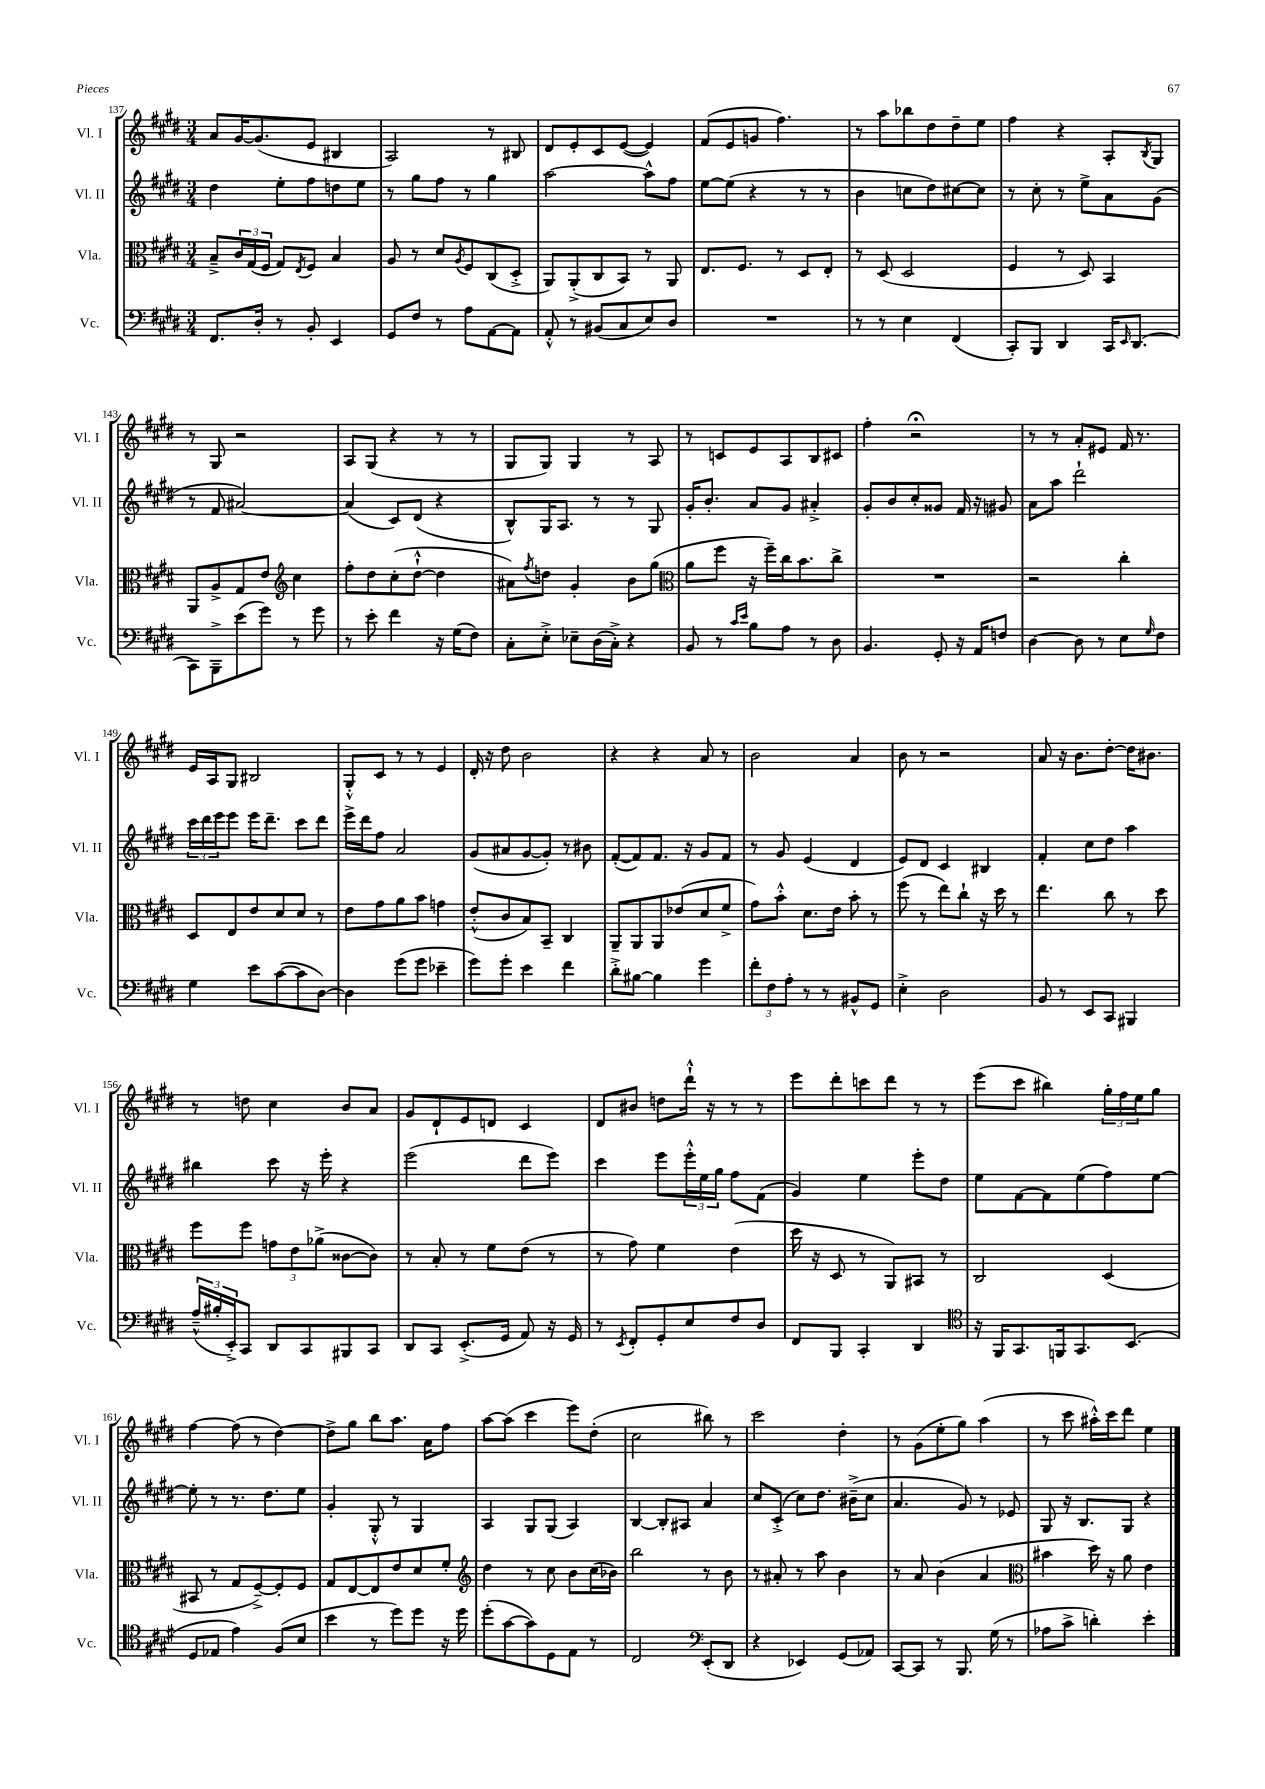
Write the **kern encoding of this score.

**kern	**kern	**kern	**kern
*staff4	*staff3	*staff2	*staff1
*clefF4	*clefC3	*clefG2	*clefG2
*k[f#c#g#d#]	*k[f#c#g#d#]	*k[f#c#g#d#]	*k[f#c#g#d#]
*M3/4	*M3/4	*M3/4	*M3/4
8.FF#	8B~^	4dd#	8a
.	24c#	.	[16g#
.	(24G#	.	.
16D#'	.	.	(8.g#]
.	24F#	.	.
8r	8G#)	8ee'	.
.	8qE	.	.
8BB'	8F#	8ff#	8e
4EE	4B	8dd	4B#
.	.	8ee	.
=	=	=	=
8GG#	8A	8r	2A)
8F#	8r	8gg#	.
8r	8d#	8ff#	.
.	8qA	.	.
8A	8F#	8r	.
[8AA	(8C#	4gg#	8r
8AA]	8D#'^	.	8B#
=	=	=	=
8AA'^^	8AA)	[2aa	8d#
8r	(8AA'^	.	8e'
(8BB#	8C#	.	8c#
8C#	8BB)	.	([8e
8E)	8r	8aa^^]	4e])
8D#	8AA	8ff#	.
=	=	=	=
2.r	8.E	[8ee	(8f#
.	.	(8ee]	8e
.	8.F#	.	.
.	.	4r	8g
.	8r	.	4.ff#)
.	8D#	8r	.
.	8E'	8r	.
=	=	=	=
8r	8r	4b	8r
8r	(8D#	.	8aa
4E	2D#	8cc	8bb-
.	.	8dd#)	8dd#
(4FF#	.	[8cc#	8dd#~
.	.	8cc#]	8ee
=	=	=	=
8CC#')	4F#	8r	4ff#
8BBB	.	8cc#'	.
4DD#	8r	8r	4r
.	8D#)	8ee^	.
16CC#	4BB	8a	8A'
16qqEE	.	.	.
(8.DD#	.	.	.
.	.	.	8qB
.	.	(8g#	8G#
=	=	=	=
8CC#)	8AA	8r	8r
8BBB~^	8A^	8f#	8G#
(8e	8G#	[2a#)	2r
8g#)	8e	.	.
*	*clefG2	*	*
8r	4cc#	.	.
8g#	.	.	.
=	=	=	=
8r	8ff#'	(4a#]	8A
8e'	8dd#	.	(8G#
4f#	(8cc#'	8c#)	4r
.	[8dd#`^^	(8d#	.
16r	4dd#]	4r	8r
(16G#	.	.	.
8F#)	.	.	8r
=	=	=	=
8C#'	8a#)	8B^^)	8G#
.	8qff#	.	.
8E'^	8dd	16G#	8G#)
.	.	8.A	.
8E-~	4g#'	.	4G#
(16D#	.	8r	.
16C#'^)	.	.	.
4r	8b	8r	8r
.	(8gg#	8G#	8A
=	=	=	=
*	*clefC3	*	*
8BB	8a	16g#'	8r
.	.	8.b'	.
8r	8ff#	.	8c
16qqc#	.	.	.
16qqe	.	.	.
8B	16r	8a	8e
.	16ff#~)	.	.
8A	16cc#	8g#	8A
.	8.b	.	.
8r	.	4a#'^	8B
8D#	8cc#^	.	8c#
=	=	=	=
4.BB	2.r	8g#'	4ff#'
.	.	8b	.
.	.	8cc#'	2r;
8GG#'	.	8g##	.
16r	.	16f#	.
16AA	.	16r	.
8F	.	8g#	.
=	=	=	=
[4D#	2r	8a	8r
.	.	8aa	8r
8D#]	.	2ddd#`	8a'
8r	.	.	8e#
8E	4cc#'	.	16f#
.	.	.	8.r
16qqG#	.	.	.
8F#	.	.	.
=	=	=	=
4G#	8D#	24ccc#	16e
.	.	24ddd#	.
.	.	.	16A
.	.	24eee	.
.	8E	8eee	8G#
8e	8e	16eee	2B#
.	.	8.ddd#~	.
([8c#	8d#	.	.
8c#]	8d#	8ccc#	.
[8D#)	8r	8ddd#	.
=	=	=	=
4D#]	8e	16eee^	8G#'^^
.	.	16ddd#	.
.	8g#	8ff#	8c#
(8g#	8a	2a	8r
8g#	8b	.	8r
4e-~	4g	.	4e
=	=	=	=
8g#)	(8e'^^	(8g#	16d#'
.	.	.	16r
8g#'	8c#	8a#	8dd#
4e	8B)	[8g#	2b
.	8BB~	8g#'])	.
4f#	4C#	8r	.
.	.	8b#	.
=	=	=	=
8d#'^	8AA~	([8f#'	4r
[8B#	8AA	8f#])	.
4B#]	8AA	8.f#	4r
.	(8e-	.	.
.	.	16r	.
4g#	8d#	8g#	8a
.	8f#^	8f#	8r
=	=	=	=
12f#'	8g#)	8r	2b
12F#	.	.	.
.	8b'^^	8g#	.
12A'	.	.	.
8r	8.d#	(4e	.
8r	.	.	.
.	16e	.	.
8BB#^^	8b'	4d#	4a
8GG#	8r	.	.
=	=	=	=
4E'^	(8ff#	8e)	8b
.	8r	8d#	8r
2D#	8ee)	4c#	2r
.	8cc#`	.	.
.	16r	4B#	.
.	16dd#	.	.
.	8r	.	.
=	=	=	=
8BB	4.ee	4f#'	8a
8r	.	.	16r
.	.	.	8.b
8EE	.	8cc#	.
8CC#	8cc#	8dd#	[8dd#'
4BBB#	8r	4aa	16dd#]
.	.	.	8.b#
.	8dd#	.	.
=	=	=	=
(24A~^^	8ff#	4bb#	8r
24B#'	.	.	.
24EE'^)	.	.	.
8CC#	8ff#	.	8dd
8DD#	12g	8ccc#	4cc#
.	12e	.	.
8CC#	.	16r	.
.	(12a-^	.	.
.	.	16eee'	.
8BBB#	[8c##	4r	8b
8CC#	8c##])	.	8a
=	=	=	=
8DD#	8r	(2eee	8g#
8CC#	8B'	.	8d#`
(8.EE'^	8r	.	8e
.	8f#	.	8d
16GG#	.	.	.
8AA)	(8e	8ddd#	4c#
16r	8r	8eee)	.
16GG#	.	.	.
=	=	=	=
8r	8r	4ccc#	8d#
8qEE	.	.	.
8FF#'	8g#)	.	8b#
8GG#'	4f#	8eee	8dd
8E	.	24eee'^^	16ddd#`^^
.	.	24ee	.
.	.	.	16r
.	.	24gg#	.
8F#	(4e	8ff#	8r
8D#	.	(8f#	8r
=	=	=	=
8FF#	16dd#	4g#)	8eee
.	16r	.	.
8BBB	8D#	.	8ddd#'
4CC#'	8r	4ee	8ccc
.	8AA)	.	8ddd#
4DD#	8BB#	8eee'	8r
.	8r	8dd#	8r
=	=	=	=
*clefC4	*	*	*
16r	2C#	8ee	(8eee
16FF#	.	.	.
8.GG#	.	[8f#	8ccc#
.	.	8f#]	4bb#)
16FF	.	.	.
8.GG#	.	(8ee	.
.	(4D#	8ff#)	24gg#'
.	.	.	24ff#
(8.BB	.	.	.
.	.	.	24ee
.	.	[8ee	8gg#
=	=	=	=
8D#	8BB#	8ee']	[4ff#
8E-	8r	8r	.
4e)	8G#	8.r	(8ff#]
.	[8F#~^)	.	8r
.	.	8.dd#	.
(8F#	8F#']	.	[4dd#)
8B	8F#	8ee	.
=	=	=	=
4b	8G#	4g#'	8dd#^]
.	[8E	.	8gg#
8r	8E]	8G#'^^	8bb
8dd#)	8e	8r	8.aa
8dd#	8d#	4G#	.
.	.	.	16a
16r	8f#'	.	8ff#
16dd#	.	.	.
=	=	=	=
*	*clefG2	*	*
(8dd#'	4dd#	4A	[8aa
[8g#	.	.	(8aa]
8g#])	8r	8G#	4ccc#
8D#	8cc#	(8G#	.
8E	8b	4A)	8eee)
8r	(16cc#	.	(8dd#'
.	16b-)	.	.
=	=	=	=
2C#	2bb	[4B	2cc#
.	.	8B']	.
.	.	8A#	.
*clefF4	*	*	*
(8EE'	8r	4a	8bb#)
8DD#	8b	.	8r
=	=	=	=
4r	8r	8cc#	2ccc#
.	8a#'	(8c#'^	.
4EE-)	8r	8cc#)	.
.	8aa	8.dd#	.
(8GG#	4b	.	4dd#'
.	.	(16b#~^	.
8AA-)	.	8cc#	.
=	=	=	=
[8CC#	8r	4.a	8r
8CC#]	8a	.	(8g#
8r	(4b	.	8ee'
8.BBB	.	8g#)	8gg#)
.	4a	8r	(4aa
(16G#	.	.	.
8r	.	8e-	.
=	=	=	=
*	*clefC3	*	*
8A-	4b#	8G#	8r
8c#^	.	16r	8ccc#
.	.	8.B	.
4d')	16dd#)	.	16aa#'^^)
.	16r	.	16ccc#
.	8a	8G#	8ddd#
4e'	4e	4r	4ee
==	==	==	==
*-	*-	*-	*-
